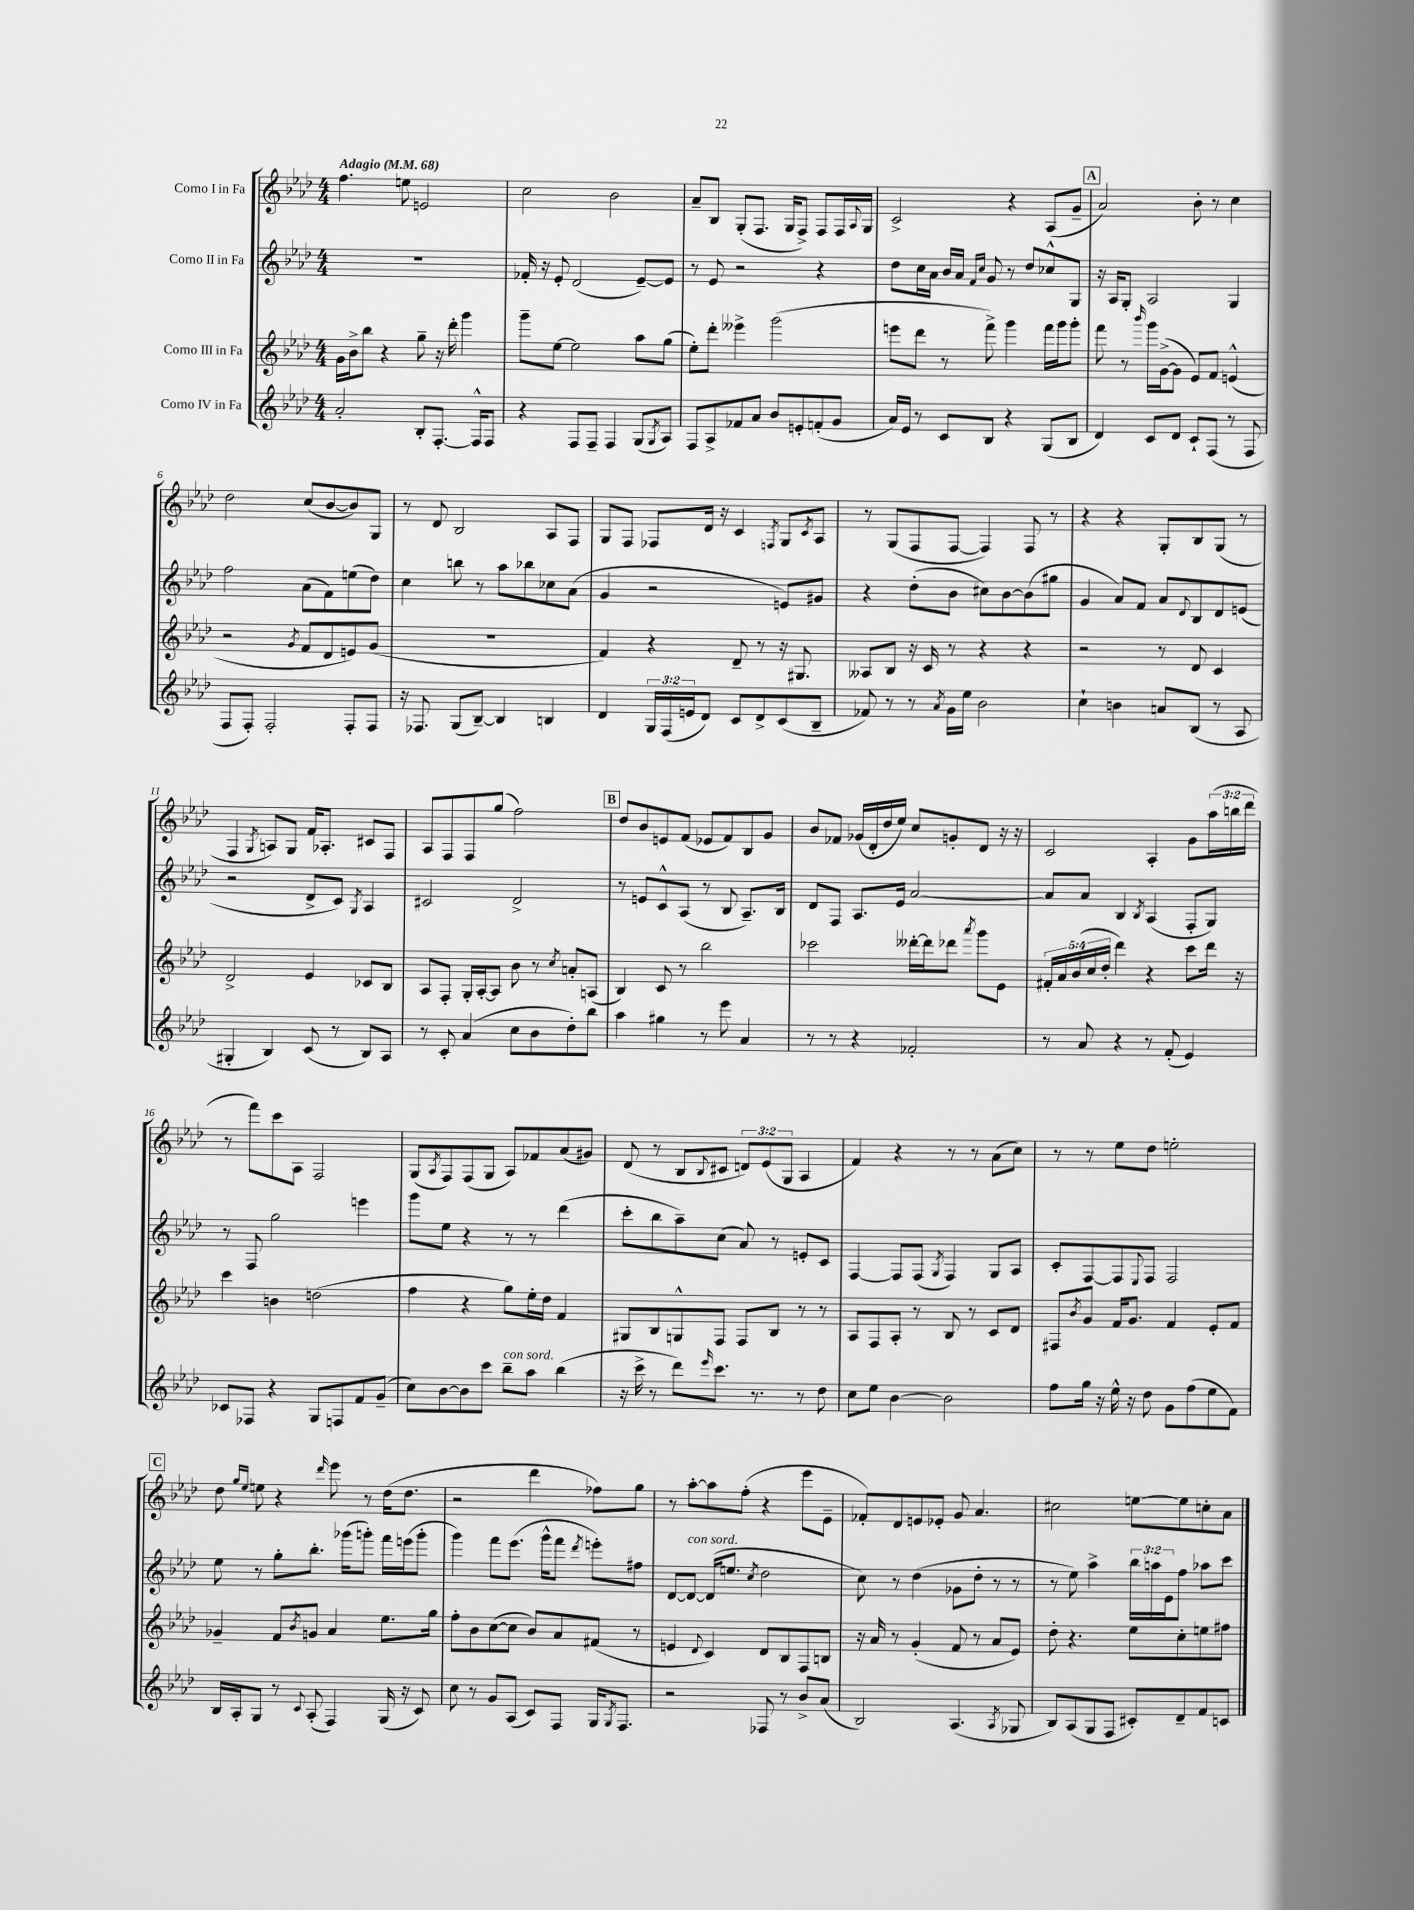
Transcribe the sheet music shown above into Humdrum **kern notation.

**kern	**kern	**kern	**kern
*part4	*part3	*part2	*part1
*staff4	*staff3	*staff2	*staff1
*I"Corno IV in Fa	*I"Corno III in Fa	*I"Corno II in Fa	*I"Corno I in Fa
*clefG2	*clefG2	*clefG2	*clefG2
*k[b-e-a-d-]	*k[b-e-a-d-]	*k[b-e-a-d-]	*k[b-e-a-d-]
*M4/4	*M4/4	*M4/4	*M4/4
*MM68	*MM68	*MM68	*MM68
=1	=1	=1	=1
!	!	!	!LO:TX:a:B:t=Adagio
2a-'/	16g\LL	1r	4.ff\
.	16b-^\J	.	.
.	8bb-\J	.	.
.	4r	.	.
.	.	.	8een\
8B-'/L	8gg~\	.	2en/
[8.F'/J	16r	.	.
.	16ddd-'\	.	.
.	4ggg\	.	.
16F^^/KL]	.	.	.
8F/J	.	.	.
=2	=2	=2	=2
4r	8ggg~\L	16f-X'/	2cc\
.	.	16r	.
.	[8ee-\J	8e-'/	.
8F/L	2ee-\]	(2d-/	.
8F~/J	.	.	.
4F/	.	.	2b-\
(8G/L	8aa-\L	[8e-~/L)	.
8qG/	.	.	.
8A-/J)	(8gg\J	8e-/J]	.
=3	=3	=3	=3
8F/L	8ee-'\L)	8r	8a-~/L
8A-^/	8ddd-'\J	8e-/	8B-/J
8f-X/	4eee--X^\	2r	(8G'/L
8a-/J	.	.	8.F/J
8b-/L	(2ggg\	.	.
.	.	.	16G/KL
8en'/	.	.	8F^/J)
(8fn'/	.	4r	8F/L
8g/J	.	.	16F/L
.	.	.	8qqA-/
.	.	.	16G/JJ
=4	=4	=4	=4
16a-/LL)	8eeen\L	8dd-\L	2c^/
16e-/JJ	.	.	.
8r	8ddd-\J	16cc\L	.
.	.	16a-\JJ	.
8c/L	8r	16b-/LL	.
.	.	16a-/JJ	.
.	.	16qqf/LL	.
.	.	16qqcc/JJ	.
8B-/J	8fff^\)	8g/	.
4r	4ggg\	8r	4r
.	.	8dd-/L	.
(8G/L	16fff\LL	8cc-X^^/	(8A-/L
.	16ggg\J	.	.
8B-/J	8ggg'\J	8G/J	8g~/J
!!LO:REH:place=s1:t=A
=5	=5	=5	=5
4d-/)	8fff\	16r	2a-/)
.	.	16A-/KL	.
.	8r	8G'/J	.
.	16qqbbb-/	.	.
8c/L	16ggg\LL	2A-/	.
.	([16g^\J	.	.
8d-/J	8g\J]	.	.
8c`/L	8e-/L)	.	8b-'\
(8F/J	8f/J	.	8r
8r	(4en^^/	4G/	4cc\
8F/	.	.	.
!!LO:LB:g=z
=6	=6	=6	=6
8F/L	2r	2ff\	2dd-\
8F'/J)	.	.	.
2F'/	.	.	.
.	8qg/	.	.
.	8f/L	(8a-\L	(8cc/L
.	8d-/	8f\)	[8b-/
8F'/L	8en/)	(8een\	8b-/])
8F/J	(8g/J	8dd-\J)	8G/J
=7	=7	=7	=7
16r	1r	4cc\	8r
8.F-X/	.	.	.
.	.	.	8d-/
(8G/L	.	8bbn\	2B-/
[8B-~/J)	.	8r	.
4B-/]	.	8aa-\L	.
.	.	8bb-X\	.
4Bn/	.	8cc-X\	8A-/L
.	.	(8a-\J	8F/J
=8	=8	=8	=8
4d-/	4f/)	4g/	8G/L
.	.	.	8F/J
24G/LL	4r	2r	8F-X/L
(24F/	.	.	.
24en/J	.	.	.
8d-/J)	.	.	16d-/Jk
.	.	.	16r
8c/L	8d-~/	.	4c/
8d-^/	8r	.	.
.	.	.	8qFn/
(8c/	16r	8en/L)	8G/L
.	8.G#X/	.	.
.	.	.	8qc/
8B-~/J	.	8g#X/J	8A-/J
=9	=9	=9	=9
8f-X/)	8A--X/L	4r	8r
8r	8B-/J	.	(8G/L
8r	16r	(8dd-'\L	8F/
.	16c/	.	.
8qa-/	.	.	.
16g\LL	8r	8b-\J	[8F/J
16ee-\JJ	.	.	.
2b-\	4r	8cc#X\L)	4F/])
.	.	[8b-\	.
.	4r	(8b-\]	8F/
.	.	8gg#X\J	8r
=10	=10	=10	=10
4cc`\	2r	4g/	4r
4bn\	.	8a-/L)	4r
.	.	8f/J	.
8an/L	8r	8a-/L	8G'/L
.	.	8qqd-/	.
(8B-/J	8d-/	8B-/	8B-/
8r	4c/	8d-/	(8G/J
8A-/	.	(8en/J	8r
!!LO:LB:g=z
=11	=11	=11	=11
4G#X'/	2d-^/	2r	4F/
.	.	.	8qG/
4B-/)	.	.	8An/L)
.	.	.	8G/J
(8c/	4e-/	8d-^/L	16f/KL
.	.	.	8.A-X'/J
8r	.	8c/J)	.
.	.	8qG/	.
8B-/L)	8c-X/L	4A-/	8c#X/L
8A-/J	8B-/J	.	8F/J
=12	=12	=12	=12
8r	8A-/L	2c#X/	8A-/L
8c'/	8F'/J	.	8F/
(4a-/	16G'/LL	.	8F/
.	[16A-'/J	.	.
.	8A-/J]	.	(8gg/J
8cc\L	8b-\	2d-^/	2ff\)
8b-\	8r	.	.
.	8qcc/	.	.
8dd-'\)	8an'/L	.	.
8bb-\J	(8An/J	.	.
!!LO:REH:place=s1:t=B
=13	=13	=13	=13
4aa-\	4B-/)	8r	8dd-/L
.	.	8en/L	8b-/
4gg#X\	8c/	8c^^/	8en/
.	8r	(8A-/J	(8f/J
8r	2bb-\	8r	8e-X/L
8eee-\	.	8B-/	8f/)
4a-/	.	8.A-~/L)	8B-/
.	.	.	8g/J
.	.	16B-/Jk	.
=14	=14	=14	=14
8r	2ccc-X\	8d-/L	8b-/L
8r	.	8F/J	8f-X/J
4r	.	8.A-/L	(16g-X/LL
.	.	.	16d-'/
.	.	.	16dd-/
.	.	16e-/Jk	16ee-/JJ)
2f-X'/	[16ddd--X'\LL	[2a-/	8cc/L
.	16ddd--\J]	.	.
.	8ddd-X\J	.	8gn'/
.	8qaaa-/	.	.
.	8ggg\L	.	8d-/J
.	8e-\J	.	16r
.	.	.	16r
=15	=15	=15	=15
8r	20f#X'/LL	8a-/L]	2c/
.	20a-/	.	.
.	(20b-/	.	.
8a-/	.	8a-/J	.
.	20cc/	.	.
.	20dd-'/JJ	.	.
4r	4ddd-\)	4B-/	.
.	.	8qB-/	.
8r	4r	(4A-/	4A-'/
(8f'/	.	.	.
4e-/)	8ccc\L	8F'/L	8g\L
.	16ddd-\Jk	8G/J)	(24aa-\L
.	.	.	24bbn\
.	16r	.	.
.	.	.	24ddd-\JJ
!!LO:LB:g=z
=16	=16	=16	=16
8c-X/L	4ccc\	8r	8r
8F-X/J	.	8F/	8fff\L)
4r	4bn\	2gg\	8ccc\
.	.	.	8A-\J
8G/L	(2ddn\	.	2F/
8Fn/	.	.	.
8f/	.	4eeen\	.
(8g~/J	.	.	.
=17	=17	=17	=17
8cc\L)	4ff\	8ggg\L	(8G/L
.	.	.	8qA-/
[8b-\	.	8ee-\J	8F/)
8b-\]	4r	4r	(8F/
8ccc\J	.	.	8G/J
!LO:TX:a:i:t=con sord.	!	!	!
8bb-~\L	8gg\L)	8r	8A-/L)
8aa-\J	16ee-'\L	8r	8f-X/
.	16dd-\JJ	.	.
(4bb-\	4f/	(4ddd-\	(8a-/
.	.	.	8g#X/J)
=18	=18	=18	=18
16r	8G#X/L	8ccc'\L	(8d-/
16ccc^\	.	.	.
8r	8B-/	8bb-\	8r
8ddd-\L)	8Gn^^/	8aa-~\)	8B-/L
16qqeee-/	.	.	8qqB-/
8.ccc\J	8F/J	(8cc\J	8c#X/J
.	8F/L	8a-/)	12dn/L)
8.r	.	.	.
.	.	.	(12e-/
.	8B-/J	8r	.
.	.	.	12G/J
8r	8r	8en'/L	4A-/
8dd-\	8r	8c/J	.
=19	=19	=19	=19
8cc\L	8A-/L	[4F/	4f/)
8ee-\J	8F/	.	.
[4b-\	8A-'/J	8F/L]	4r
.	8r	(8F/J	.
.	.	8qG/	.
2b-\]	8B-/	4F/)	8r
.	8r	.	8r
.	8c/L	8G/L	(8a-\L
.	8d-/J	8A-/J	8cc\J)
=20	=20	=20	=20
8ff\L	8F#X/L	8c'/L	8r
.	8qb-/	.	.
16gg\Jk	8g/J	[8F/	8r
16r	.	.	.
16ee-^^\	16f/KL	8F/]	8ee-\L
16r	8.g/J	.	.
.	.	8qqE-/	.
8dd-\	.	8F/J	8dd-\J
8g\L	4f/	2F/	2een'\
(8ff\	.	.	.
8ee-\	8e-'/L	.	.
8f\J)	8f/J	.	.
!!LO:LB:g=z
!!LO:REH:place=s1:t=C
=21	=21	=21	=21
16B-/LL	4g-X~/	8ee-\	8dd-\
16A-'/J	.	.	.
.	.	.	16qqgg/LL
.	.	.	16qqee-/JJ
8G/J	.	8r	8een\
8r	8f/L	8gg'\L	4r
8qqc/	8qb-/	.	.
(8A-'/	8gn/J	8.bb-'\J	.
.	.	.	16qqddd-/
4F/)	4a-/	.	8eee-\
.	.	(16ggg-X\KL	.
.	.	8gggn'\J)	8r
(16G/	8.ee-\L	16fff\LL	(16dd-\KL
16r	.	(16eeen\J	8.dd-\J
8c/)	.	8ggg'\J	.
.	16gg\Jk	.	.
=22	=22	=22	=22
8cc\	8ff'\L	4ggg\)	2r
8r	8b-\	.	.
8g/L	([8cc\	8fff\L	.
(8A-/J	8cc\J]	(8.eee-\J	.
8c/L)	8b-/L)	.	4ddd-\
.	.	16ggg^^\KL	.
8F/J	8a-/	8fff\J	.
.	.	8qddd-/	.
16G/KL	(8f#X/J	8eeen'\L)	8ff-X\L)
8qG/	.	.	.
8.F/J	.	.	.
.	8r	8ff#X\J	8gg\J
=23	=23	=23	=23
2r	4en/	[8d-/L	8r
!	!	!LO:TX:a:i:t=con sord.	!
.	.	8d-/J_	[8aa-'\L
.	8qqd-/	.	.
.	4c/)	(16d-/KL]	8aa-\]
.	.	8.een/J	.
.	.	.	(8ff'\J
.	.	8qcc/	.
8F-X/	8d-/L	2dd-\	4r
8r	8B-/	.	.
8b-^/L	8F/	.	8eee-\L
(8a-/J	8Bn/J	.	8e-~\J
=24	=24	=24	=24
2B-/)	16r	8cc\)	8f-X'/L)
.	16a-/	.	.
.	8r	8r	8d-/
.	(4g'/	(4dd-\	8en/
.	.	.	8e-X'/J
(4.A-/	8f/	8g-X\L	8g/
.	8r	8dd-'\J	4.a-/
.	8a-/L	8r	.
8qA-/	.	.	.
8G-X/	8e-/J)	8r	.
=25	=25	=25	=25
8B-/L)	8dd-'\	8r	2cc#X\
(8A-/	4.r	8ee-\)	.
8G/	.	4aa-^\	.
8F/J	.	.	.
8c#X'/L)	8ee-\L	24bb-\LL	[8een\L
.	.	24aan\	.
.	.	24e-\J	.
8d-~/	8cc'\	8ff\J	8ee\]
8f/	8een\	8aa-X\L	8ccn'\
8cn/J	8ff#X\J	8ccc\J	8a-\J
==	==	==	==
*-	*-	*-	*-
